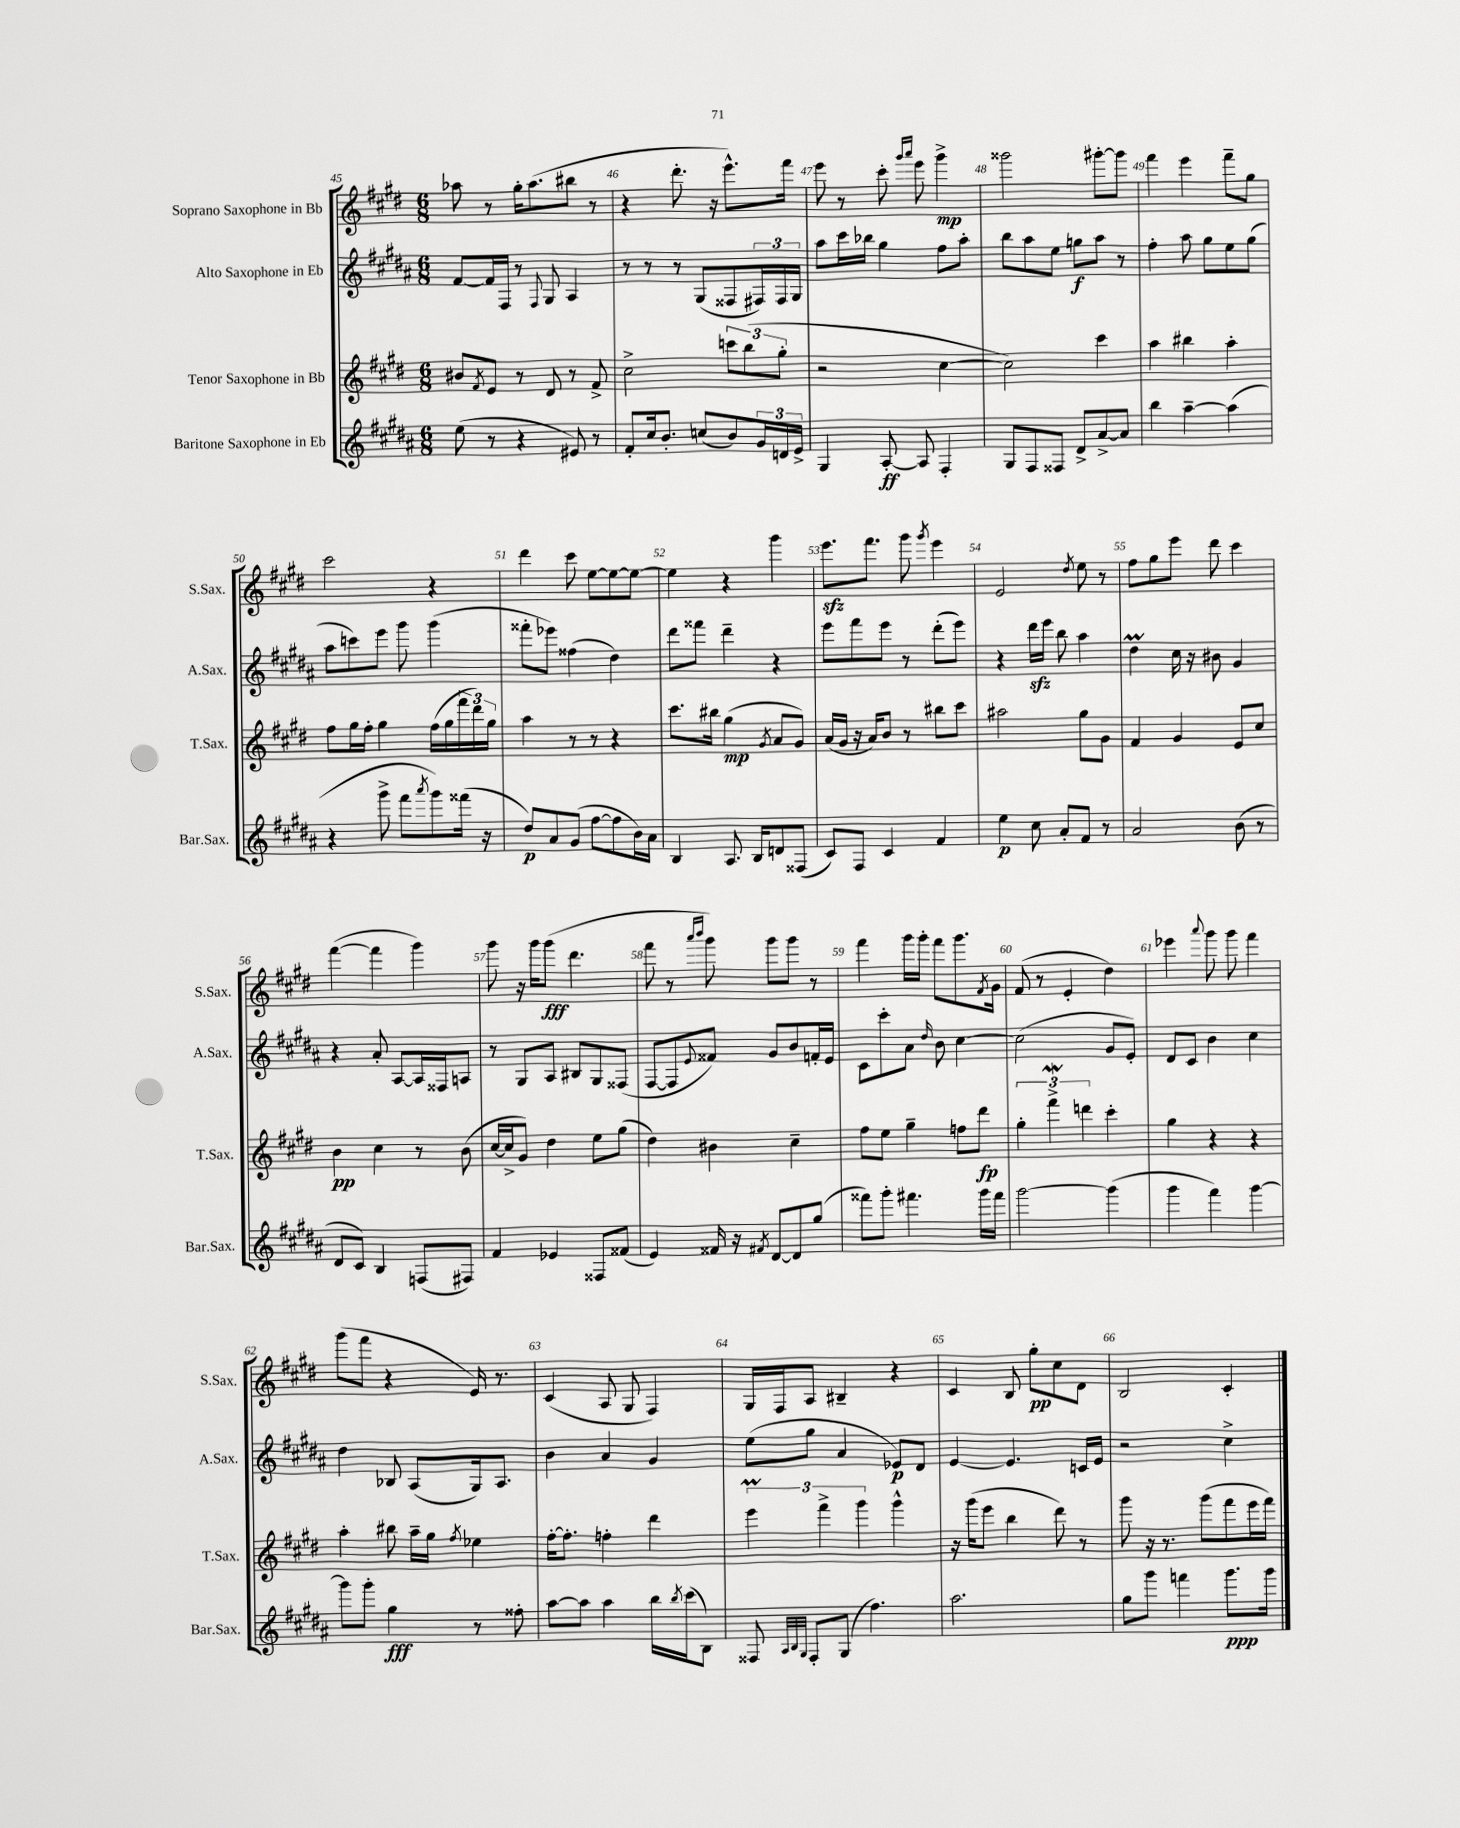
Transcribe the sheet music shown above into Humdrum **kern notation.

**kern	**dynam	**kern	**dynam	**kern	**dynam	**kern	**dynam
*part4	*part4	*part3	*part3	*part2	*part2	*part1	*part1
*staff4	*staff4	*staff3	*staff3	*staff2	*staff2	*staff1	*staff1
*I"Baritone Saxophone in Eb	*	*I"Tenor Saxophone in Bb	*	*I"Alto Saxophone in Eb	*	*I"Soprano Saxophone in Bb	*
*I'Bar.Sax.	*	*I'T.Sax.	*	*I'A.Sax.	*	*I'S.Sax.	*
*clefG2	*	*clefG2	*	*clefG2	*	*clefG2	*
*k[f#c#g#d#a#]	*	*k[f#c#g#d#]	*	*k[f#c#g#d#a#]	*	*k[f#c#g#d#]	*
*M6/8	*	*M6/8	*	*M6/8	*	*M6/8	*
=45	=45	=45	=45	=45	=45	=45	=45
(8ee\	.	8b#X/L	.	[8f#/L	.	8aa-X\	.
.	.	8qf#/	.	.	.	.	.
8r	.	8e/J	.	16f#/L]	.	8r	.
.	.	.	.	16F#/JJ	.	.	.
4r	.	8r	.	8r	.	16gg#'\KL	.
.	.	.	.	.	.	(8.aa-\	.
.	.	.	.	8qqF#/	.	.	.
.	.	8d#/	.	8G#/	.	.	.
8e#X/)	.	8r	.	4A#/	.	8bb#X\J	.
8r	.	8f#^/	.	.	.	8r	.
=46	=46	=46	=46	=46	=46	=46	=46
8f#'/L	.	2cc#^\	.	8r	.	4r	.
16cc#/k	.	.	.	8r	.	.	.
8.b'/J	.	.	.	.	.	.	.
.	.	.	.	8r	.	8.ddd#'\	.
(8ccn/L	.	.	.	(8G#/L	.	.	.
.	.	.	.	.	.	16r	.
8b/)	.	12cccn\L	.	8F##X/	.	8.eee^^\L)	.
.	.	(12bb\	.	.	.	.	.
24g#/L	.	.	.	24F#X/L)	.	.	.
24dn/	.	12gg#'\J	.	24F#/	.	.	.
.	.	.	.	.	.	16fff#\Jk	.
24e^/JJ	.	.	.	24G#/JJ	.	.	.
=47	=47	=47	=47	=47	=47	=47	=47
4G#/	.	2r	.	8aa#\L	.	8eee\	.
.	.	.	.	16ccc#\L	.	8r	.
.	.	.	.	16bb-X\JJ	.	.	.
[8A#'/	ff	.	.	4gg#\	.	8ccc#'\	.
.	.	.	.	.	.	16qqggg#/LL	.
.	.	.	.	.	.	16qqaaa/JJ	.
8A#/]	.	.	.	.	.	8eee\	.
4F#'/	.	[4cc#\	.	8ff#\L	.	4ggg#^\	mp
.	.	.	.	8aa#'\J	.	.	.
=48	=48	=48	=48	=48	=48	=48	=48
8G#/L	.	2cc#\])	.	8bb\L	.	2ggg##X\	.
8F#/	.	.	.	8aa#\	.	.	.
8F##X/J	.	.	.	8ee\J	.	.	.
8d#^/L	.	.	.	8ggn\L	f	.	.
[8a#^/	.	4ccc#\	.	8aa#\J	.	[8ggg#X'\L	.
8a#/J]	.	.	.	8r	.	8ggg#\J]	.
=49	=49	=49	=49	=49	=49	=49	=49
4bb\	.	4aa\	.	4ff#'\	.	4fff#\	.
[4aa#~\	.	4bb#X\	.	8aa#\	.	4eee\	.
.	.	.	.	8gg#\L	.	.	.
(4aa#\]	.	4aa'\	.	8ee\	.	8fff#~\L	.
.	.	.	.	(8gg#\J	.	8gg#\J	.
!!LO:LB:g=z
=50	=50	=50	=50	=50	=50	=50	=50
4r	.	8ff#\L	.	8aa#\L	.	2ccc#\	.
.	.	16gg#\L	.	8cccn\)	.	.	.
.	.	16ff#'\JJ	.	.	.	.	.
8ggg#^\	.	4gg#\	.	8eee\J	.	.	.
8fff#\L	.	.	.	8ggg#\	.	.	.
8qaaa#/	.	.	.	.	.	.	.
8ggg#\)	.	(16ff#\LL	.	(4ggg#\	.	4r	.
.	.	16gg#\	.	.	.	.	.
(16fff##X\Jk	.	24fff#\	.	.	.	.	.
.	.	24ddd#\)	.	.	.	.	.
16r	.	.	.	.	.	.	.
.	.	24gg#\JJ	.	.	.	.	.
=51	=51	=51	=51	=51	=51	=51	=51
8dd#/L)	p	4aa\	.	8fff##X'\L	.	4ddd#\	.
8a#/	.	.	.	8eee-X\J)	.	.	.
(8g#/J	.	8r	.	(4ff##X\	.	8ccc#\	.
[8ff#\L	.	8r	.	.	.	[8ee\L	.
8ff#\]	.	4r	.	4dd#\)	.	8ee\_	.
16b\L)	.	.	.	.	.	8ee\J_	.
16a#\JJ	.	.	.	.	.	.	.
=52	=52	=52	=52	=52	=52	=52	=52
4B/	.	8.ccc#\L	.	8ddd#\L	.	4ee\]	.
.	.	.	.	8fff##X\J	.	.	.
.	.	16bb#X\Jk	.	.	.	.	.
8.A#/	.	(4gg#\	mp	4ddd#~\	.	4r	.
16B/KL	.	.	.	.	.	.	.
.	.	8qg#/	.	.	.	.	.
8dn/	.	8a/L	.	4r	.	4ggg#\	.
(8F##X/J	.	8g#/J)	.	.	.	.	.
=53	=53	=53	=53	=53	=53	=53	=53
8c#/L)	.	(16a/LL	.	8eee\L	.	8.eeezz\L	.
.	.	16g#/JJ	.	.	.	.	.
8F#/J	.	16r	.	8fff#\	.	.	.
.	.	16a/KL)	.	.	.	8.fff#\J	.
4c#/	.	8b/J	.	8eee\J	.	.	.
.	.	8r	.	8r	.	8ggg#\	.
.	.	.	.	.	.	8qggg#/	.
4f#/	.	8bb#X\L	.	(8ddd#'\L	.	4eee\	.
.	.	8ccc#\J	.	8eee\J)	.	.	.
=54	=54	=54	=54	=54	=54	=54	=54
4ee\	p	2aa#X\	.	4r	.	2e/	.
8cc#\	.	.	.	16ddd#zz\LL	.	.	.
.	.	.	.	16eee\JJ	.	.	.
8a#'/L	.	.	.	8bb\	.	.	.
.	.	.	.	.	.	8qdd#/	.
8f#/J	.	8gg#\L	.	4aa#\	.	8ee\	.
8r	.	8g#\J	.	.	.	8r	.
=55	=55	=55	=55	=55	=55	=55	=55
2a#/	.	4f#/	.	4dd#m\	.	8ff#\L	.
.	.	.	.	.	.	8gg#\	.
.	.	4g#/	.	16cc#\	.	8eee\J	.
.	.	.	.	16r	.	.	.
.	.	.	.	8b#X\	.	8ddd#\	.
(8b\	.	8e/L	.	4g#/	.	4ccc#\	.
8r	.	8cc#/J	.	.	.	.	.
!!LO:LB:g=z
=56	=56	=56	=56	=56	=56	=56	=56
8d#/L	.	4b\	pp	4r	.	([4fff#\	.
8c#/J)	.	.	.	.	.	.	.
4B/	.	4cc#\	.	8a#'/	.	4fff#\]	.
.	.	.	.	[8A#/L	.	.	.
(8Fn/L	.	8r	.	16A#/L]	.	4ggg#\)	.
.	.	.	.	16F##X/J	.	.	.
8F#X/J)	.	(8b\	.	8An/J	.	.	.
=57	=57	=57	=57	=57	=57	=57	=57
4f#/	.	[16cc#/LL	.	8r	.	8ggg#\	.
.	.	16cc#^/J]	.	.	.	.	.
.	.	8g#/J)	.	8G#/L	.	16r	.
.	.	.	.	.	.	16ggg#\KL	.
4e-X/	.	4dd#\	.	8A#/J	.	(8ggg#\J	fff
.	.	.	.	8B#X/L	.	4.ddd#\	.
8F##X/L	.	8ee\L	.	8G#/	.	.	.
(8f##X/J	.	(8gg#\J	.	(8F##X/J	.	.	.
=58	=58	=58	=58	=58	=58	=58	=58
4e/)	.	4dd#\)	.	[8F#/L	.	8fff#\	.
.	.	.	.	8F#/]	.	8r	.
.	.	.	.	.	.	16qqaaa/LL	.
.	.	.	.	8qqe/	.	16qqbbb/JJ	.
16f##X/	.	4b#X\	.	8f##X/J)	.	8ggg#\)	.
16r	.	.	.	.	.	.	.
8qf#X/	.	.	.	.	.	.	.
[8d#/L	.	.	.	8g#/L	.	8ggg#\L	.
8d#/]	.	4cc#~\	.	8b/	.	8ggg#\J	.
(8gg#/J	.	.	.	16fn'/L	.	8r	.
.	.	.	.	16e/JJ	.	.	.
=59	=59	=59	=59	=59	=59	=59	=59
8fff##X\L)	.	8ff#\L	.	8c#\L	.	4fff#\	.
8ggg#'\J	.	8ee\J	.	8ccc#'\	.	.	.
4.fff#X\	.	4gg#~\	.	8a#\J	.	16ggg#\LL	.
.	.	.	.	.	.	16ggg#'\JJ	.
.	.	.	.	16qqdd#/	.	.	.
.	.	.	.	8b\	.	8fff#\L	.
.	.	8ffn\L	.	[4cc#\	.	8.ggg#\	.
16ggg#\LL	.	8ddd#\J	fp	.	.	.	.
.	.	.	.	.	.	8qf#/	.
16fff#\JJ	.	.	.	.	.	16g#\Jk	.
=60	=60	=60	=60	=60	=60	=60	=60
[2ggg#\	.	6gg#'\	.	(2cc#\]	.	(8f#/	.
.	.	.	.	.	.	8r	.
.	.	6fff#W^\	.	.	.	.	.
.	.	.	.	.	.	4e'/	.
.	.	6dddn\	.	.	.	.	.
(4ggg#\]	.	4ccc#'\	.	8g#/L	.	4dd#\)	.
.	.	.	.	8e'/J)	.	.	.
=61	=61	=61	=61	=61	=61	=61	=61
4ggg#\	.	4gg#\	.	8d#/L	.	4eee-X\	.
.	.	.	.	8c#/J	.	.	.
.	.	.	.	.	.	8qqaaa/	.
4fff#\)	.	4r	.	4b\	.	8ggg#\	.
.	.	.	.	.	.	8ggg#\	.
[4ggg#\	.	4r	.	4cc#\	.	4fff#\	.
!!LO:LB:g=z
=62	=62	=62	=62	=62	=62	=62	=62
8ggg#\L]	.	4aa'\	.	4dd#\	.	(8ggg#\L	.
8ggg#'\J	.	.	.	.	.	8fff#\J	.
4gg#\	fff	8bb#X\	.	8B-X/	.	4r	.
.	.	16aa~\LL	.	(8A#/L	.	.	.
.	.	16gg#\JJ	.	.	.	.	.
.	.	8qff#/	.	.	.	.	.
8r	.	4ee-X\	.	16G#/k)	.	16e/)	.
.	.	.	.	8.A#/J	.	8.r	.
8ff##X'\	.	.	.	.	.	.	.
=63	=63	=63	=63	=63	=63	=63	=63
[8aa#\L	.	[16ff#'\KL	.	4b\	.	(4c#/	.
.	.	8.ff#'\J]	.	.	.	.	.
8aa#\J]	.	.	.	.	.	.	.
4aa#\	.	4ffn'\	.	4a#/	.	8A/	.
.	.	.	.	.	.	8G#/	.
16bb\LL	.	4ddd#\	.	4g#/	.	4F#/)	.
8qbb/	.	.	.	.	.	.	.
(16ccc#\J	.	.	.	.	.	.	.
8B\J)	.	.	.	.	.	.	.
=64	=64	=64	=64	=64	=64	=64	=64
8F##X/	.	6eeeM\	.	(8ee\L	.	16G#/LL	.
.	.	.	.	.	.	16F#/J	.
32qqA#/LLL	.	.	.	.	.	.	.
32qqB/	.	.	.	.	.	.	.
32qqG#/JJJ	.	.	.	.	.	.	.
8F##'/L	.	.	.	8gg#\J	.	8A/J	.
.	.	6fff#^\	.	.	.	.	.
(8G#/J	.	.	.	4a#/	.	4B#X~/	.
.	.	6ggg#\	.	.	.	.	.
4.ff#\)	.	.	.	.	.	.	.
.	.	4ggg#^^\	.	8e-X/L)	p	4r	.
.	.	.	.	8d#/J	.	.	.
=65	=65	=65	=65	=65	=65	=65	=65
2.aa#\	.	16r	.	[4e/	.	4c#/	.
.	.	(16ggg#\KL	.	.	.	.	.
.	.	8eee\J	.	.	.	.	.
.	.	4bb\	.	4.e/]	.	8B/	.
.	.	.	.	.	.	8gg#'\L	pp
.	.	8ddd#\)	.	.	.	8cc#\	.
.	.	8r	.	16cn/LL	.	8d#\J	.
.	.	.	.	16e/JJ	.	.	.
=66	=66	=66	=66	=66	=66	=66	=66
8gg#\L	.	8ggg#\	.	2r	.	2B/	.
8ggg#\J	.	16r	.	.	.	.	.
.	.	8.r	.	.	.	.	.
4fffn\	.	.	.	.	.	.	.
.	.	(8ggg#\L	.	.	.	.	.
8.ggg#\L	ppp	8fff#\	.	4cc#^\	.	4c#'/	.
.	.	16eee\L	.	.	.	.	.
16ggg#\Jk	.	16fff#\JJ)	.	.	.	.	.
==	==	==	==	==	==	==	==
*-	*-	*-	*-	*-	*-	*-	*-
